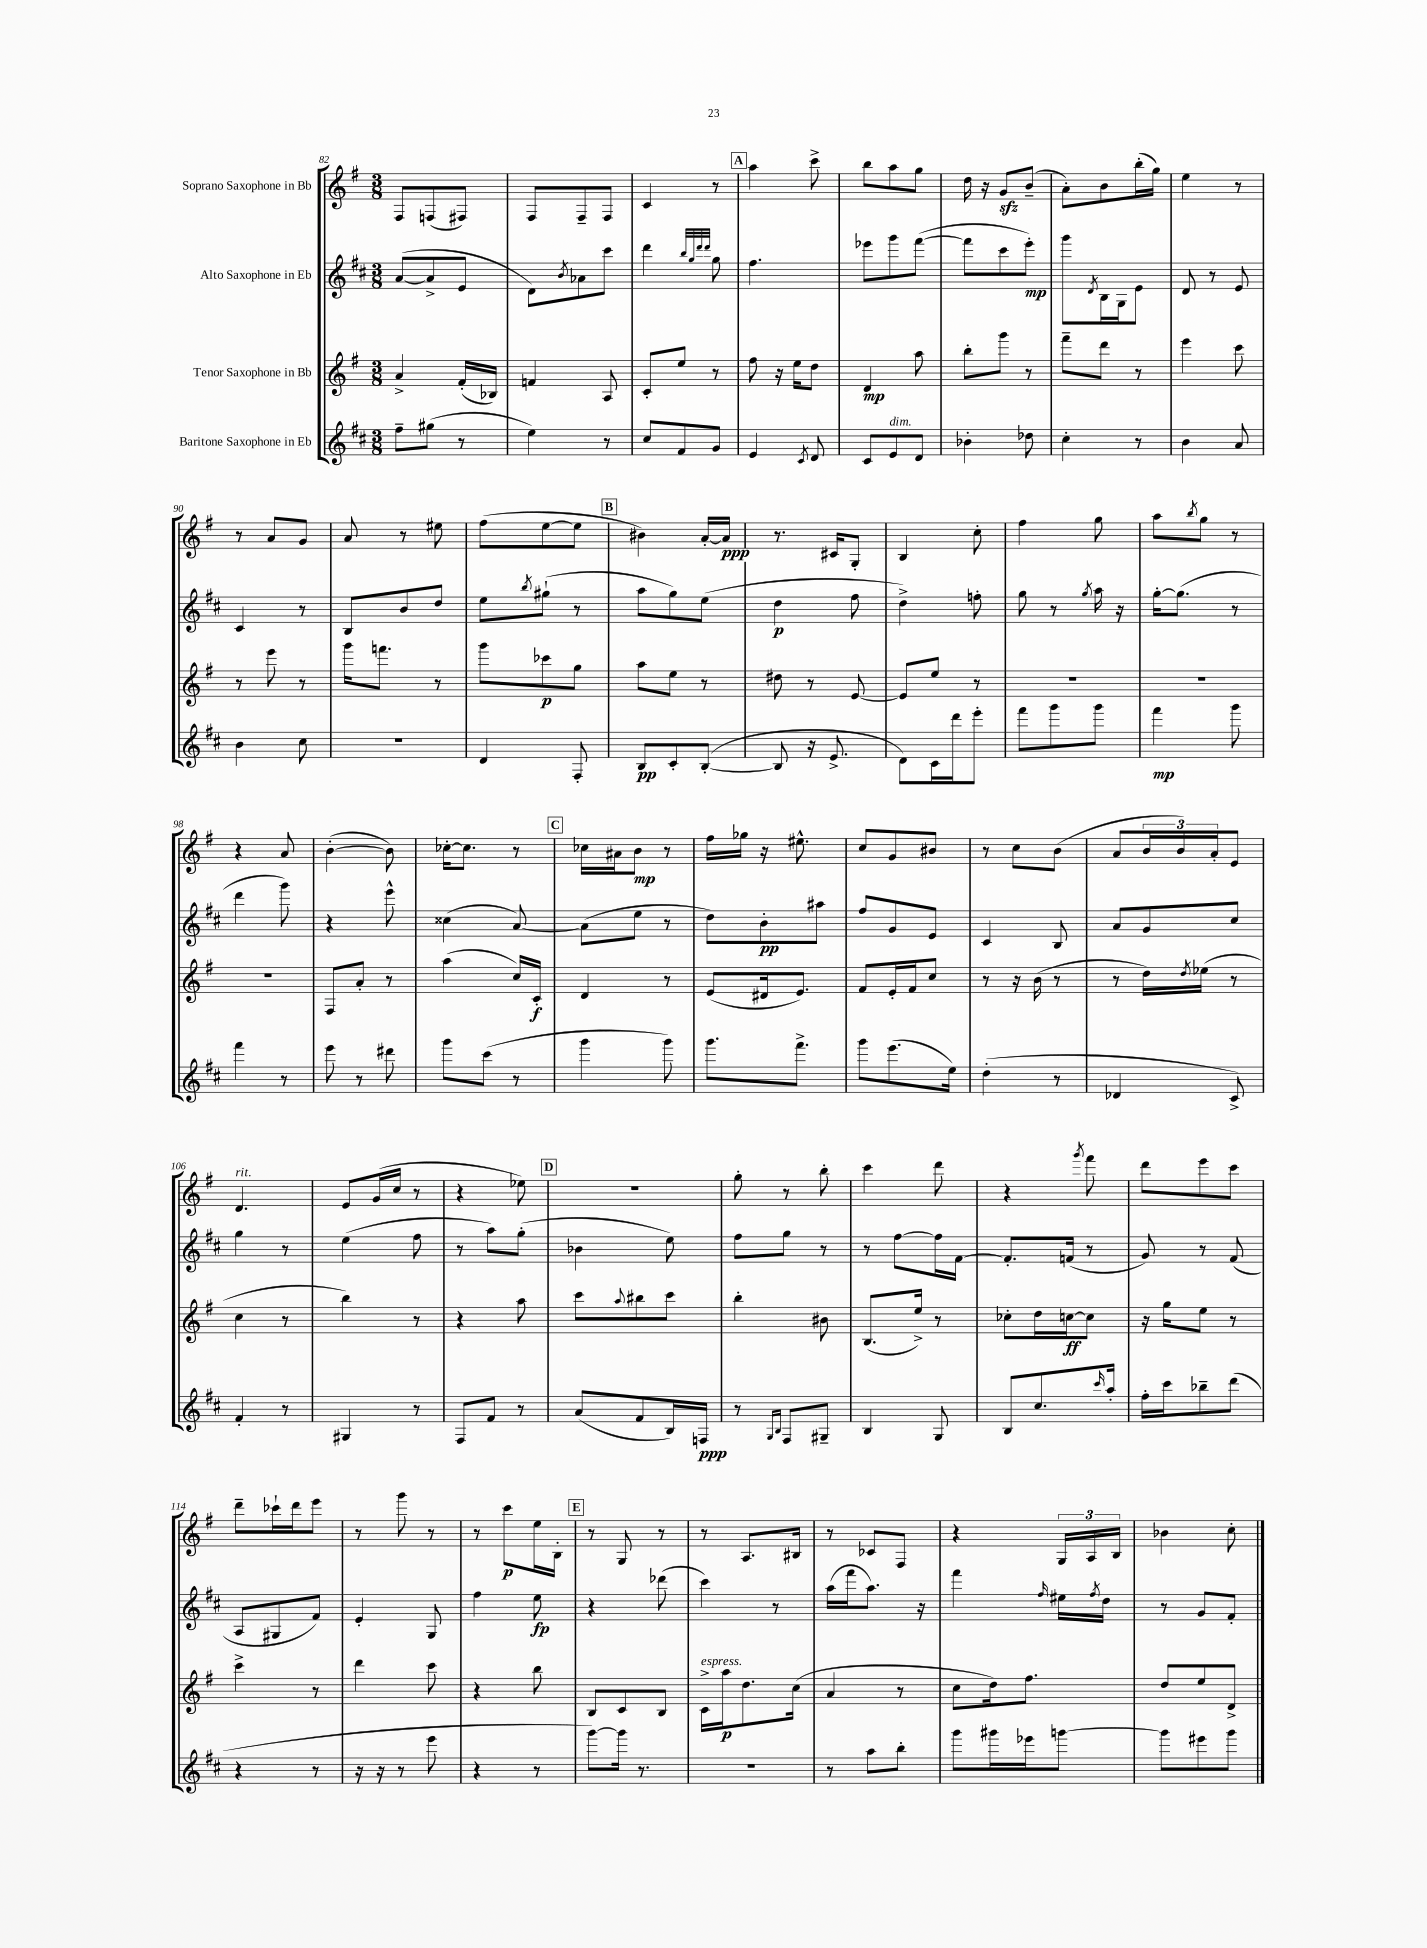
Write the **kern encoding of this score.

**kern	**kern	**kern	**kern
*staff4	*staff3	*staff2	*staff1
*clefG2	*clefG2	*clefG2	*clefG2
*k[f#c#]	*k[f#]	*k[f#c#]	*k[f#]
*M3/8	*M3/8	*M3/8	*M3/8
8ff#~	4a^	([8a	8F#
(8gg#	.	8a^]	(8F
8r	(16f#'	8e	8F#)
.	16B-)	.	.
=	=	=	=
4ee)	4f	8d)	8F#
.	.	8qb	.
.	.	8a-	8F#~
8r	8A	8ccc#	8F#
=	=	=	=
8cc#	8c'	4ddd	4c
8f#	8ee	.	.
.	.	32qqbb	.
.	.	32qqgg	.
.	.	32qqddd	.
.	.	32qqddd	.
8g	8r	8gg	8r
=	=	=	=
4e	8ff#	4.ff#	4aa
.	16r	.	.
.	16ee	.	.
8qc#	.	.	.
8d	8dd	.	8ccc^
=	=	=	=
8c#	4d	8eee-	8bb
8e	.	8ggg	8aa
8d	8aa	([8fff#	8gg
=	=	=	=
4b-'	8bb'	8fff#]	16dd
.	.	.	16r
.	8ggg	8ccc#	8g
8dd-	8r	8eee')	(8b~
=	=	=	=
4cc#'	8fff#~	8ggg	8a')
.	.	8qd	.
.	8ddd	16B	8b
.	.	16G	.
8r	8r	8e	(16bb'
.	.	.	16gg)
=	=	=	=
4b	4eee	8d	4ee
.	.	8r	.
8a	8ccc	8e	8r
=	=	=	=
4b	8r	4c#	8r
.	8eee	.	8a
8cc#	8r	8r	8g
=	=	=	=
4.r	16ggg	8B	8a
.	8.fff	.	.
.	.	8b	8r
.	8r	8dd	8ee#
=	=	=	=
4d	8ggg	8ee	(8ff#
.	.	8qbb	.
.	8ccc-	(8gg#`	[8ee
8F#'	8gg	8r	8ee]
=	=	=	=
8B	8aa	8aa	4b#)
8c#'	8ee	8gg)	.
([8B'	8r	(8ee	[16a'
.	.	.	16a]
=	=	=	=
8B]	8dd#	4dd	8.r
16r	8r	.	.
8.e^	.	.	16c#
.	[8e	8ff#	8G'
=	=	=	=
8d)	8e]	4dd^)	4B
16c#	8ee	.	.
16ddd	.	.	.
8eee'	8r	8ff'	8cc'
=	=	=	=
8fff#	4.r	8gg	4ff#
8ggg	.	8r	.
.	.	8qgg	.
8ggg	.	16aa	8gg
.	.	16r	.
=	=	=	=
4fff#	4.r	[16gg'	8aa
.	.	(8.gg]	.
.	.	.	8qbb
.	.	.	8gg
8ggg	.	8r	8r
=	=	=	=
4fff#	4.r	4ddd	4r
8r	.	8ggg)	8a
=	=	=	=
8eee	8F#	4r	([4b'
8r	8a'	.	.
8ddd#	8r	8eee^^	8b])
=	=	=	=
8ggg	(4aa	(4cc##	[16cc-'
.	.	.	8.cc-]
(8ccc#	.	.	.
8r	16cc)	[8a)	8r
.	16c'	.	.
=	=	=	=
4ggg	4d	(8a]	16cc-
.	.	.	16a#
.	.	8ee	8b
8ggg)	8r	8r	8r
=	=	=	=
8.ggg	(8e	8dd)	16ff#
.	.	.	16gg-
.	16d#	8b'	16r
8.fff#^	8.e)	.	8.ee#^^
.	.	8aa#	.
=	=	=	=
8ggg	8f#	8ff#	8cc
(8.eee	16e'	8g	8g
.	16f#	.	.
.	8cc	8e	8b#
16ee)	.	.	.
=	=	=	=
(4dd'	8r	4c#	8r
.	16r	.	8cc
.	(16b	.	.
8r	8r	8B	(8b
=	=	=	=
4d-	8r	8a	8a
.	16dd)	8g	24b
.	.	.	24b)
.	8qdd	.	.
.	(16ee-	.	.
.	.	.	24a'
8c#^)	8r	8cc#	8e
=	=	=	=
4f#'	4cc	4gg	4.d
8r	8r	8r	.
=	=	=	=
4G#	4bb)	(4ee	8e
.	.	.	(16g
.	.	.	16cc
8r	8r	8ff#	8r
=	=	=	=
8F#	4r	8r	4r
8f#	.	8aa)	.
8r	8aa	(8gg'	8ee-)
=	=	=	=
(8a	8ccc	4b-	4.r
.	8qqaa	.	.
8f#	8bb#	.	.
16B)	8ccc	8ee)	.
16F	.	.	.
=	=	=	=
8r	4bb'	8ff#	8gg'
16qqG	.	.	.
16qqB	.	.	.
8F#	.	8gg	8r
8G#~	8b#	8r	8bb'
=	=	=	=
4B	(8.B	8r	4ccc
.	.	[8ff#	.
.	16ee^)	.	.
8G	8r	16ff#]	8ddd
.	.	[16f#	.
=	=	=	=
8B	8cc-'	8.f#']	4r
8.cc#	16dd	.	.
.	[16cc	(16f	.
.	.	.	8qggg
.	8cc]	8r	8fff#
16qqccc#	.	.	.
16aa'	.	.	.
=	=	=	=
16ff#'	16r	8g)	8ddd
16ccc#	16gg	.	.
8bb-~	8ee	8r	8eee
(8ddd	8r	(8f#	8ccc
=	=	=	=
4r	4ccc^	8A	8ddd~
.	.	8G#	16ccc-`
.	.	.	16ddd
8r	8r	8f#)	8eee
=	=	=	=
16r	4ddd	4e'	8r
16r	.	.	.
8r	.	.	8ggg
8eee	8ccc	8G	8r
=	=	=	=
4r	4r	4ff#	8r
.	.	.	8ccc
8r	8bb	8ee	16ee
.	.	.	16B'
=	=	=	=
[8ggg)	8B	4r	8r
16ggg]	8c	.	8G
8.r	.	.	.
.	8B	(8ddd-	8r
=	=	=	=
4.r	16c^	4ccc#)	8r
.	16aa	.	.
.	8.dd	.	8.A
.	.	8r	.
.	(16cc	.	16B#
=	=	=	=
8r	4a	(16aa	8r
.	.	16fff#	.
8aa	.	8.aa)	8c-
8bb'	8r	.	8F#
.	.	16r	.
=	=	=	=
8ggg	8cc	4fff#	4r
16ggg#	16dd)	.	.
16eee-	8.ff#	.	.
.	.	16qqff#	.
[8ggg	.	16ee#	24G
.	.	.	24A
.	.	8qff#	.
.	.	16dd	.
.	.	.	24B
=	=	=	=
8ggg]	8dd	8r	4b-
8eee#	8ee	8g	.
8ggg	8d^	8f#'	8cc'
==	==	==	==
*-	*-	*-	*-
